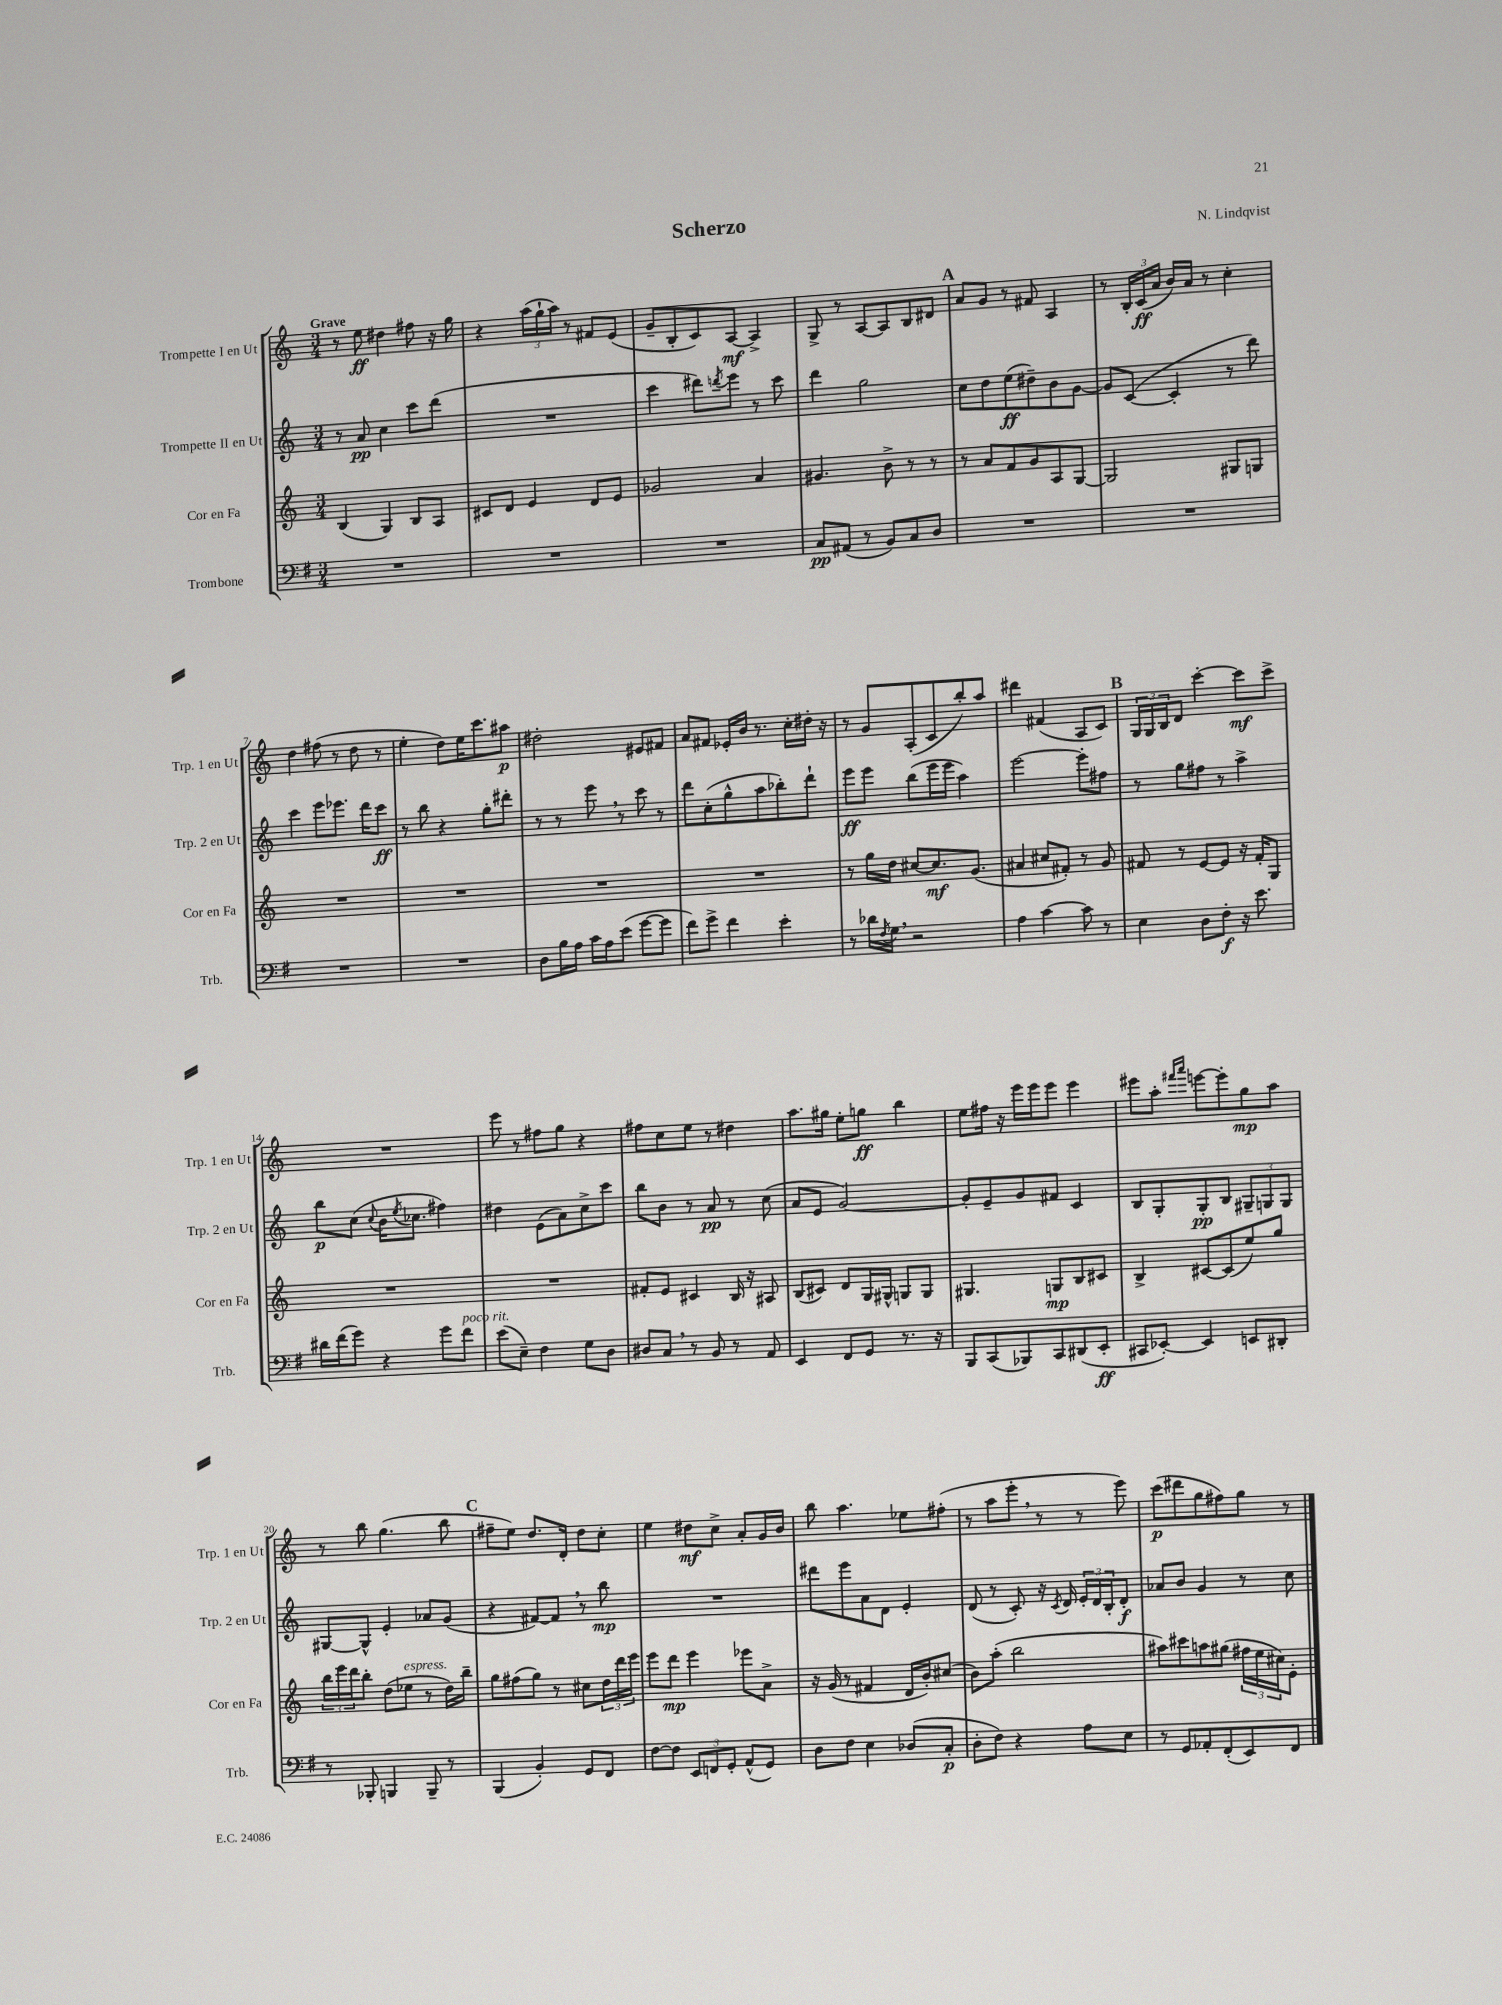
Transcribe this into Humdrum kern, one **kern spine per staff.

**kern	**dynam	**kern	**dynam	**kern	**dynam	**kern	**dynam
*part4	*part4	*part3	*part3	*part2	*part2	*part1	*part1
*staff4	*staff4	*staff3	*staff3	*staff2	*staff2	*staff1	*staff1
*I"Trombone	*	*I"Cor en Fa	*	*I"Trompette II en Ut	*	*I"Trompette I en Ut	*
*I'Trb.	*	*I'Cor en Fa	*	*I'Trp. 2 en Ut	*	*I'Trp. 1 en Ut	*
*clefF4	*	*clefG2	*	*clefG2	*	*clefG2	*
*k[f#]	*	*k[]	*	*k[]	*	*k[]	*
*M3/4	*	*M3/4	*	*M3/4	*	*M3/4	*
=1	=1	=1	=1	=1	=1	=1	=1
!	!	!	!	!	!	!LO:TX:a:B:t=Grave	!
2.r	.	(4B/	.	8r	.	8r	.
.	.	.	.	8a/	pp	8ee\	ff
.	.	4G/)	.	4cc\	.	4dd#X\	.
.	.	8B/L	.	8ccc\L	.	8ff#X\	.
.	.	8A/J	.	(8ddd\J	.	16r	.
.	.	.	.	.	.	16gg\	.
=2	=2	=2	=2	=2	=2	=2	=2
2.r	.	8c#X/L	.	2.r	.	4r	.
.	.	8d/J	.	.	.	.	.
.	.	4e/	.	.	.	(24aa\LL	.
.	.	.	.	.	.	24gg`\	.
.	.	.	.	.	.	24aa\JJ)	.
.	.	.	.	.	.	8r	.
.	.	8d/L	.	.	.	8f#X/L	.
.	.	8e/J	.	.	.	(8e/J	.
=3	=3	=3	=3	=3	=3	=3	=3
2.r	.	2g-X/	.	4ccc\	.	8g~/L	.
.	.	.	.	.	.	8B'/	.
.	.	.	.	8ddd#X\L)	.	8c/)	.
.	.	.	.	8qdddn/	.	.	.
.	.	.	.	8eee\J	.	[8A/J	mf
.	.	4a/	.	8r	.	4A^/]	.
.	.	.	.	8ccc\	.	.	.
=4	=4	=4	=4	=4	=4	=4	=4
8C/L	pp	4.g#X/	.	4ddd\	.	8G^/	.
(8AA#X/J	.	.	.	.	.	8r	.
8r	.	.	.	2gg\	.	[8A/L	.
8BB/L)	.	8b^\	.	.	.	8A/]	.
8C/	.	8r	.	.	.	8B/	.
8D/J	.	8r	.	.	.	8d#X/J	.
!!LO:REH:place=s1:t=A
=5	=5	=5	=5	=5	=5	=5	=5
2.r	.	8r	.	8cc\L	.	8a/L	.
.	.	8a/L	.	8dd\	.	8g/J	.
.	.	8f/	.	(8ee\	ff	8r	.
.	.	8g/	.	8dd#X~\)	.	8f#X/	.
.	.	8A/	.	8b\	.	4A/	.
.	.	[8G/J	.	[8g\J	.	.	.
=6	=6	=6	=6	=6	=6	=6	=6
2.r	.	2G/]	.	8g/L]	.	8r	.
.	.	.	.	([8c/J	.	24B'/LL	.
.	.	.	.	.	.	(24c/	ff
.	.	.	.	.	.	24a/JJ	.
.	.	.	.	4c'/]	.	16b/LL)	.
.	.	.	.	.	.	16a/JJ	.
.	.	.	.	.	.	8r	.
.	.	8G#X/L	.	8r	.	4cc'\	.
.	.	8Gn/J	.	8ddd\)	.	.	.
!!LO:LB:g=z
=7	=7	=7	=7	=7	=7	=7	=7
2.r	.	2.r	.	4ccc\	.	4dd\	.
.	.	.	.	8eee\L	.	(8ff#X\	.
.	.	.	.	8.eee-X\J	.	8r	.
.	.	.	.	.	.	8dd\	.
.	.	.	.	16ddd\KL	.	.	.
.	.	.	.	8ccc\J	ff	8r	.
=8	=8	=8	=8	=8	=8	=8	=8
2.r	.	2.r	.	8r	.	4ee'\	.
.	.	.	.	8bb\	.	.	.
.	.	.	.	4r	.	8dd\L)	.
.	.	.	.	.	.	16ee\K	.
.	.	.	.	.	.	8.ccc\	.
.	.	.	.	8gg'\L	.	.	.
.	.	.	.	8ddd#X'\J	.	8aa#X\J	p
=9	=9	=9	=9	=9	=9	=9	=9
8D\L	.	2.r	.	8r	.	2dd#X'\	.
16B\L	.	.	.	8r	.	.	.
16A\JJ	.	.	.	.	.	.	.
16c\LL	.	.	.	8eee,\	.	.	.
16A\J	.	.	.	.	.	.	.
(8e\J	.	.	.	8r	.	.	.
[8g\L	.	.	.	8ccc\	.	8e#X/L	.
8g\J]	.	.	.	8r	.	8f#X/J	.
=10	=10	=10	=10	=10	=10	=10	=10
8f#\L)	.	2.r	.	8ddd\L	.	8a/L	.
8g^\J	.	.	.	(8cc'\	.	8f#X/J	.
4f#\	.	.	.	8gg^^\	.	16e-X'/LL	.
.	.	.	.	.	.	16b/JJ	.
.	.	.	.	8aa\	.	8.r	.
4e'\	.	.	.	8bb-X'\)	.	.	.
.	.	.	.	.	.	16cc'\LL	.
.	.	.	.	8ddd`\J	.	16dd#X'\JJ	.
.	.	.	.	.	.	16r	.
=11	=11	=11	=11	=11	=11	=11	=11
8r	.	8r	.	8eee\L	ff	8r	.
16d-X\LL	.	16gg\LL	.	8eee\J	.	8g/L	.
8qF#/	.	.	.	.	.	.	.
16G,\JJ	.	16dd\JJ	.	.	.	.	.
2r	.	[8cc#X/L	.	(8bb\L	.	(8A'/	.
.	.	8.cc#/]	mf	16eee\L	.	8c/	.
.	.	.	.	16eee\JJ	.	.	.
.	.	.	.	4aa\)	.	8bb'/)	.
.	.	(8.g/J	.	.	.	.	.
.	.	.	.	.	.	8aa/J	.
=12	=12	=12	=12	=12	=12	=12	=12
4A\	.	4a#X/	.	[2eee\	.	4ddd#X\	.
[4c\	.	8cc#X/L	.	.	.	(4f#X/	.
.	.	8f#X'/J)	.	.	.	.	.
8c\]	.	8r	.	8eee'\L]	.	8A/L	.
8r	.	8g/	.	8ff#X\J	.	8c/J)	.
!!LO:REH:place=s1:t=B
=13	=13	=13	=13	=13	=13	=13	=13
4E\	.	8f#X/	.	8r	.	24G/LL	.
.	.	.	.	.	.	24G/	.
.	.	.	.	.	.	24B/J	.
.	.	8r	.	8gg\L	.	8d/J	.
8D\L	.	[8e/L	.	8ff#X\J	.	[4ccc'\	.
8F#'\J	f	8e/J]	.	8r	.	.	.
16r	.	16r	.	4aa^\	.	8ccc\L]	mf
8.e\	.	16f#'/KL	.	.	.	.	.
.	.	8G/J	.	.	.	8ccc^\J	.
!!LO:LB:g=z
=14	=14	=14	=14	=14	=14	=14	=14
16d#X\LL	.	2.r	.	8bb\L	p	2.r	.
(16f#\J	.	.	.	.	.	.	.
8g\J)	.	.	.	(8cc\J	.	.	.
.	.	.	.	8qqcc/	.	.	.
4r	.	.	.	16b\KL	.	.	.
.	.	.	.	8qee/	.	.	.
.	.	.	.	8.cc-X\J	.	.	.
8g\L	.	.	.	4ff#X\)	.	.	.
!LO:TX:a:i:t=poco rit.	!	!	!	!	!	!	!
8f#\J	.	.	.	.	.	.	.
=15	=15	=15	=15	=15	=15	=15	=15
(8e\L	.	2.r	.	4dd#X\	.	8eee\	.
8E~\J)	.	.	.	.	.	8r	.
4F#\	.	.	.	(8e\L	.	8ff#X\L	.
.	.	.	.	8a\)	.	8gg\J	.
8G\L	.	.	.	8cc^\	.	4r	.
8D\J	.	.	.	8ccc\J	.	.	.
=16	=16	=16	=16	=16	=16	=16	=16
8D#X/L	.	8f#X'/L	.	8bb\L	.	8ff#X\L	.
8C,/J	.	8e/J	.	8b\J	.	8cc\	.
8r	.	4c#X/	.	8r	.	8ee\J	.
8BB/	.	.	.	8a/	pp	8r	.
8r	.	16B/	.	8r	.	4dd#X\	.
.	.	16r	.	.	.	.	.
8AA/	.	8A#X/	.	(8cc\	.	.	.
=17	=17	=17	=17	=17	=17	=17	=17
4EE/	.	(8B/L	.	8a/L	.	8.aa\L	.
.	.	8c#X/J)	.	8e/J	.	.	.
.	.	.	.	.	.	16gg#X\Jk	.
8FF#/L	.	8d/L	.	[2g/)	.	8ee'\L	.
8GG/J	.	16G/L	.	.	.	8ggn\J	ff
.	.	16G#X^^/JJ	.	.	.	.	.
8.r	.	8Gn/L	.	.	.	4bb\	.
.	.	8G/J	.	.	.	.	.
16r	.	.	.	.	.	.	.
=18	=18	=18	=18	=18	=18	=18	=18
8BBB/L	.	4.G#X/	.	8g'/L]	.	8ee\L	.
(8CC/	.	.	.	8e~/	.	16ff#X\Jk	.
.	.	.	.	.	.	16r	.
8BBB-X/)	.	.	.	8g/	.	16eee\LL	.
.	.	.	.	.	.	16eee\J	.
8CC/	.	8Gn/L	mp	8f#X/J	.	8eee\J	.
(8DD#X/	.	8B/	.	4c/	.	4eee\	.
8EE'/J	ff	8c#X/J	.	.	.	.	.
=19	=19	=19	=19	=19	=19	=19	=19
8CC#X/L	.	4B^/	.	8B/L	.	8eee#X\L	.
[8EE-X'/J)	.	.	.	8G'/	.	8aa'\J	.
.	.	.	.	.	.	16qqfff#X/LL	.
.	.	.	.	.	.	16qqaaa/JJ	.
4EE-/]	.	[8c#X/L	.	8G'/	pp	[8eeen\L	.
.	.	(8c#/]	.	8B/J	.	8eee'\]	.
8EEn/L	.	8ee/)	.	12G#X~/L	.	8gg\	mp
.	.	.	.	12Gn/	.	.	.
8DD#X'/J	.	8gg/J	.	.	.	8aa\J	.
.	.	.	.	12G/J	.	.	.
!!LO:LB:g=z
=20	=20	=20	=20	=20	=20	=20	=20
8r	.	24bb\LL	.	[8G#X/L	.	8r	.
.	.	24eee\	.	.	.	.	.
.	.	24ddd\J	.	.	.	.	.
8BBB-X'/	.	8bb'\J	.	8G#^^/J]	.	8bb\	.
4BBBn/	.	(8dd\L	.	4e'/	.	(4.gg\	.
!	!	!LO:TX:a:i:t=espress.	!	!	!	!	!
.	.	8ee-X\J	.	.	.	.	.
8BBB~/	.	8r	.	8a-X/L	.	.	.
8r	.	16dd\LL)	.	(8g/J	.	8bb\	.
.	.	16bb~\JJ	.	.	.	.	.
!!LO:REH:place=s1:t=C
=21	=21	=21	=21	=21	=21	=21	=21
(4BBB/	.	8gg\L	.	4r	.	8ff#X~\L	.
.	.	(8ff#X\	.	.	.	8ee\J)	.
4BB'/)	.	8gg\J)	.	[8f#X/L)	.	8.dd/L	.
.	.	8r	.	8f#,/J]	.	.	.
.	.	.	.	.	.	16d'/Jk	.
8GG/L	.	8cc#X\L	.	8r	.	8dd\L	.
8FF#/J	.	24dd\L	.	8bb\	mp	8cc'\J	.
.	.	24ddd\	.	.	.	.	.
.	.	24eee\JJ	.	.	.	.	.
=22	=22	=22	=22	=22	=22	=22	=22
[8F#\L	.	8eee\L	.	2.r	.	4ee\	.
8F#\J]	.	8ddd\J	mp	.	.	.	.
12EE/L	.	4eee\	.	.	.	8dd#X\L	mf
12FFn/	.	.	.	.	.	.	.
.	.	.	.	.	.	8cc^\J	.
12GG'/J	.	.	.	.	.	.	.
(8AA^^/L	.	8eee-X\L	.	.	.	8a'/L	.
8GG/J)	.	8a^\J	.	.	.	16g/L	.
.	.	.	.	.	.	16b/JJ	.
=23	=23	=23	=23	=23	=23	=23	=23
8D\L	.	16r	.	8ddd#X\L	.	8bb\	.
.	.	(16g/	.	.	.	.	.
8F#\J	.	8r	.	8eee\	.	4.aa\	.
4E\	.	4f#X/	.	8a\	.	.	.
.	.	.	.	8d\J	.	.	.
(8D-X/L	.	16d/LL	.	4e'/	.	8ee-X\L	.
.	.	16b'/J)	.	.	.	.	.
8C'/J	p	(8cc#X/J	.	.	.	(8ff#X'\J	.
=24	=24	=24	=24	=24	=24	=24	=24
8D'\L	.	8b\L)	.	(8d/	.	8r	.
8F#\J)	.	(8aa'\J	.	8r	.	8aa\L	.
4r	.	2bb\	.	8c'/)	.	8eee',\J	.
.	.	.	.	16r	.	8r	.
.	.	.	.	8qc/	.	.	.
.	.	.	.	16d/	.	.	.
8A\L	.	.	.	24e'/LL	.	8r	.
.	.	.	.	24d/	.	.	.
.	.	.	.	24B'/J	.	.	.
8E\J	.	.	.	8d'/J	f	8eee\)	.
=25	=25	=25	=25	=25	=25	=25	=25
8r	.	8aa#X\L)	.	8a-X/L	.	(8ccc\L	p
8GG/L	.	8ccc#X\	.	8b/J	.	8ddd#X\	.
8AA-X'/	.	8aan\	.	4g/	.	8gg\	.
(8FF#'/	.	(8gg#X\J	.	.	.	8ff#X\)	.
8EE/)	.	24ff#X\LL	.	8r	.	8gg\J	.
.	.	24ee\	.	.	.	.	.
.	.	24cc#X\J)	.	.	.	.	.
8FF#/J	.	8e'\J	.	8cc\	.	8r	.
==	==	==	==	==	==	==	==
*-	*-	*-	*-	*-	*-	*-	*-
